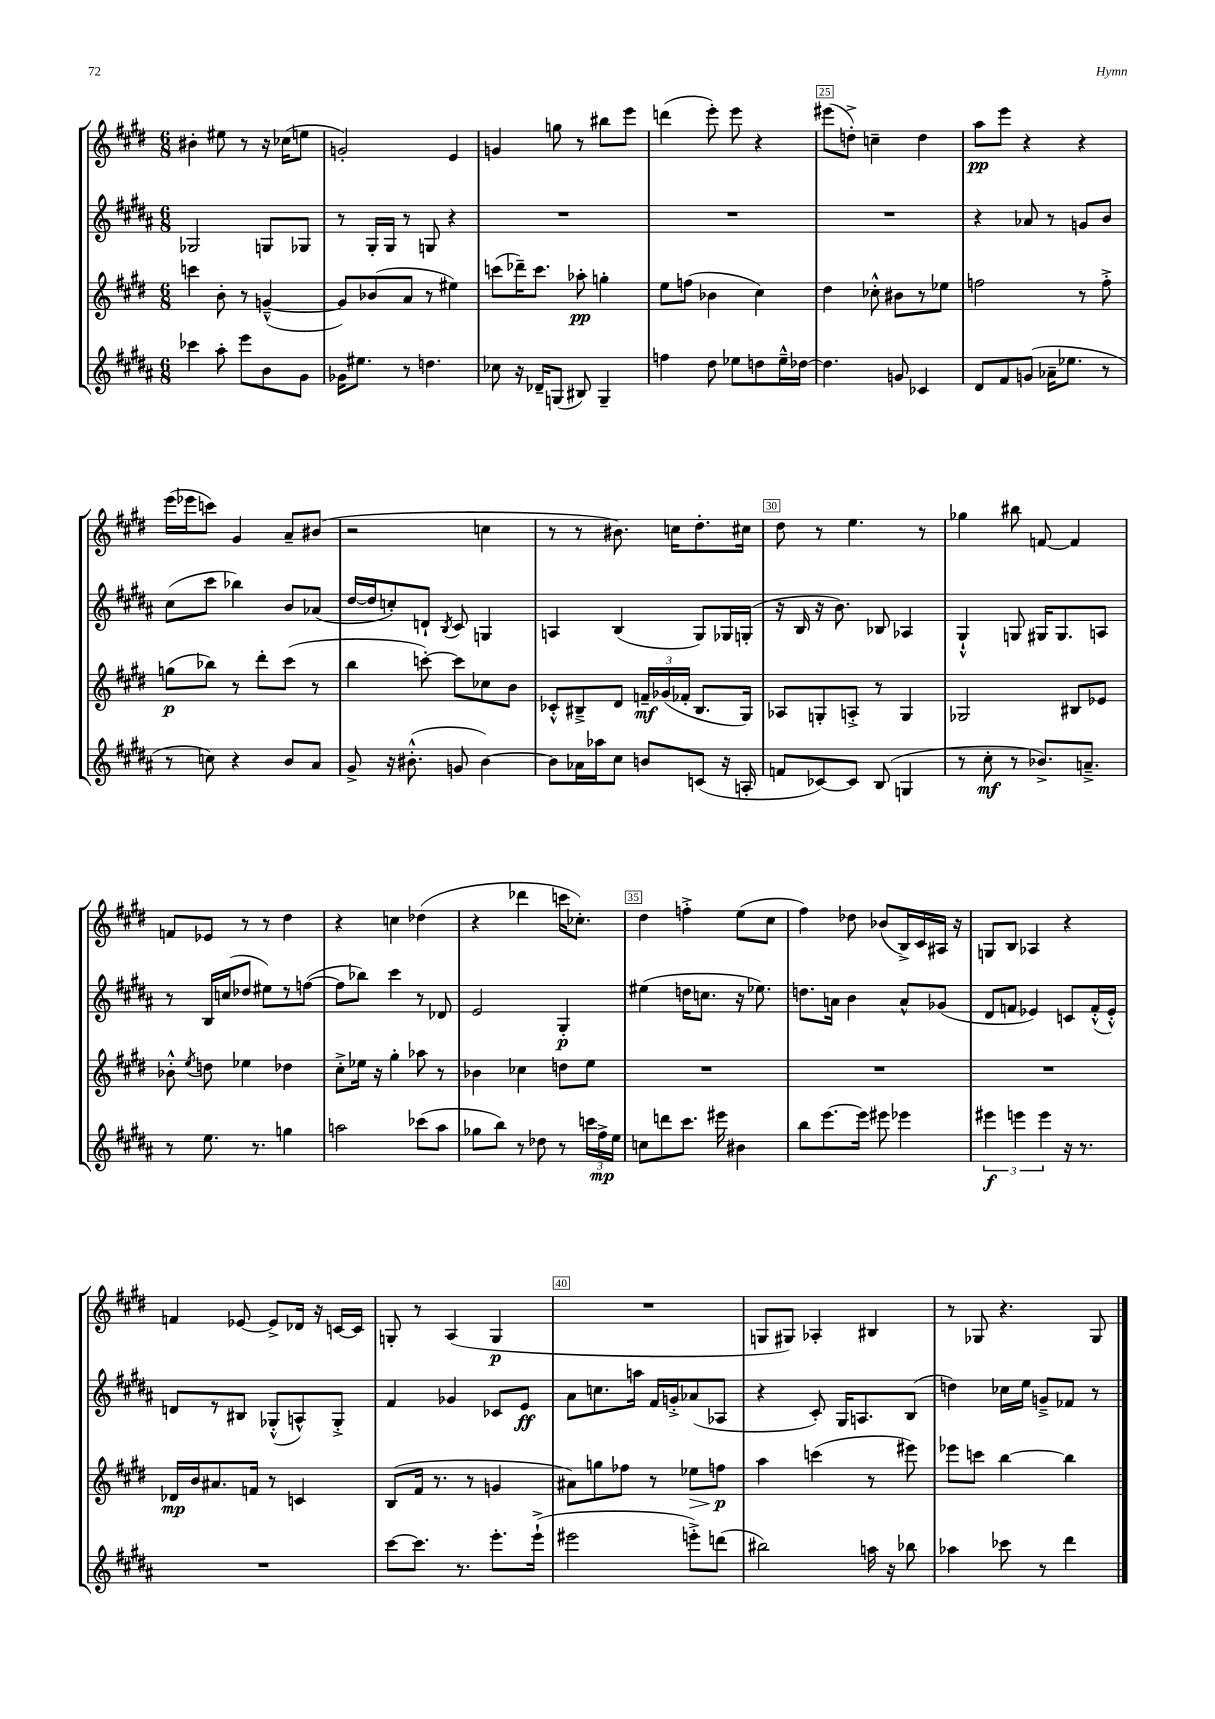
<<
\new StaffGroup <<
\new Staff = "s0" {
    \clef treble \key e \major \numericTimeSignature \time 6/8
    \autoBeamOff bis'4-. eis''8 r8 r16 ces''16[( e''8] |
    g'2-.) e'4 |
    g'4 g''8 r8 bis''8[ e'''8] |
    d'''4( e'''8-.) e'''8 r4 |
    eis'''8[( d''8]-.->) c''4-- d''4 |
    a''8[\pp e'''8] r4 r4 |
    e'''16[( ees'''16 c'''8]) gis'4 a'8[-- bis'8]( |
    r2 c''4 |
    r8 r8 bis'8.) c''16[ dis''8.-. cis''16] |
    dis''8 r8 e''4. r8 |
    ges''4 bis''8 f'8~ f'4 |
    f'8[ ees'8] r8 r8 dis''4 |
    r4 c''4 des''4( |
    r4 des'''4 c'''16[ ces''8.]-.) |
    dis''4 f''4-.-> e''8[( cis''8] |
    fis''4) des''8 bes'8[( b16->) cis'16 ais16] r16 |
    g8[ b8] aes4 r4 |
    f'4 ees'8~ ees'8[-> des'16] r16 c'16[~ c'16] |
    g8-. r8 a4( g4\p |
    R2. |
    g8[ gis8]) aes4-. bis4 |
    r8 ges8 r4. ges8 \bar "|." |
}
\new Staff = "s1" {
    \clef treble \key b \major \numericTimeSignature \time 6/8
    \autoBeamOff ges2 g8[ ges8] |
    r8 gis16[-. gis16] r8 g8 r4 |
    R2. |
    R2. |
    R2. |
    r4 aes'8 r8 g'8[ b'8] |
    cis''8[( cis'''8] bes''4) b'8[ aes'8]( |
    dis''16[~ dis''16 c''8-.) d'8]-! \acciaccatura { b8 } cis'8 g4 |
    a4 b4( gis8[) ges16 g16]-.( |
    r16 b16 r16 b'8.) bes8 aes4 |
    gis4-!-^ g8 gis16[ gis8. a8] |
    r8 b16[ c''16( des''8] eis''8[) r8 f''8]~( |
    f''8[ bes''8]) cis'''4 r8 des'8 |
    e'2 gis4-.\p |
    eis''4( d''16[ c''8.] r16 ees''8.) |
    d''8.[ a'16] b'4 a'8[-^ ges'8]( |
    dis'8[ f'8] ees'4) c'8[ f'16-.-^( ees'16]-.-^) |
    d'8[ r8 bis8] ges8[-.-^( a8-^) ges8]-.-> |
    fis'4 ges'4 ces'8[ e'8]\ff |
    ais'8[ c''8. a''16] fis'16[ g'16-.-> aes'8( aes8] |
    r4 cis'8-.) gis16[ a8. b8]( |
    d''4) ces''16[ e''16] g'8[---> fes'8] r8 \bar "|." |
}
\new Staff = "s2" {
    \clef treble \key e \major \numericTimeSignature \time 6/8
    \autoBeamOff c'''4 b'8-. r8 g'4~---^( |
    g'8[) bes'8( a'8] r8 eis''4) |
    c'''8[( des'''16--) c'''8.] aes''8-.\pp g''4-. |
    e''8[ f''8]( bes'4 cis''4) |
    dis''4 ces''8-.-^ bis'8[ r8 ees''8] |
    f''2 r8 f''8-.-> |
    g''8[\p( bes''8]) r8 dis'''8[-. cis'''8]( r8 |
    b''4 c'''8~-.) c'''8[ ces''8 b'8] |
    ces'8[-.-^ bis8---> dis'8] \tuplet 3/2 { f'16[--\mf ges'16( fes'16]-. } bis8.[ gis16]) |
    aes8[ g8-. a8]-.-> r8 g4 |
    ges2 bis8[ ees'8] |
    bes'8-.-^ \acciaccatura { e''8 } d''8 ees''4 des''4 |
    cis''8[-.-> ees''16] r16 gis''4-. aes''8 r8 |
    bes'4 ces''4 d''8[ e''8] |
    R2. |
    R2. |
    R2. |
    des'16[\mp b'16 ais'8. f'16] r8 c'4 |
    b8[( fis'16] r8. r8 g'4 |
    ais'8[) g''8 fes''8] r8 ees''8[\> f''8]\p\! |
    a''4 c'''4( r8 eis'''8) |
    ees'''8[ c'''8] b''4~ b''4 \bar "|." |
}
\new Staff = "s3" {
    \clef treble \key b \major \numericTimeSignature \time 6/8
    \autoBeamOff ces'''4 ais''8-. e'''8[ b'8 gis'8] |
    ges'16[ eis''8.] r8 d''4. |
    ces''8 r16 des'16[-- g8]( bis8) g4-- |
    f''4 dis''8 ees''8[ d''8 ees''16---^ des''16]~ |
    des''4. g'8 ces'4 |
    dis'8[ fis'8 g'8]( aes'16[-- ees''8.] r8 |
    r8 c''8) r4 b'8[ ais'8] |
    gis'8-> r16 bis'8.-.-^( g'8 bis'4~) |
    bis'8[ aes'16 aes''16 cis''8] b'8[ c'8]( r16 a16-. |
    f'8[ ces'8~) ces'8] b8( g4 |
    r8 cis''8-.\mf r8 bes'8.[->) a'8.]---> |
    r8 e''8. r8. g''4 |
    a''2 ces'''8[( a''8] |
    ges''8[ b''8]) r8 des''8 r8 \tuplet 3/2 { c'''16[ fis''16->\mp e''16] } |
    c''8[ d'''8 cis'''8.] eis'''16 bis'4 |
    b''8[ e'''8.~ e'''16] eis'''8 ees'''4 |
    \tuplet 3/2 { eis'''4\f e'''4 e'''4 } r16 r8. |
    R2. |
    cis'''8[~ cis'''8.] r8. e'''8.[-. e'''16]-!->( |
    eis'''2 e'''8[-.->) d'''8]( |
    bis''2) a''16 r16 bes''8 |
    aes''4 ces'''8 r8 dis'''4 \bar "|." |
}
>>
>>
\layout { \context { \Score currentBarNumber = #21 \override BarNumber.break-visibility = ##(#f #t #t) barNumberVisibility = #(every-nth-bar-number-visible 5) \override BarNumber.stencil = #(make-stencil-boxer 0.1 0.3 ly:text-interface::print) } }
